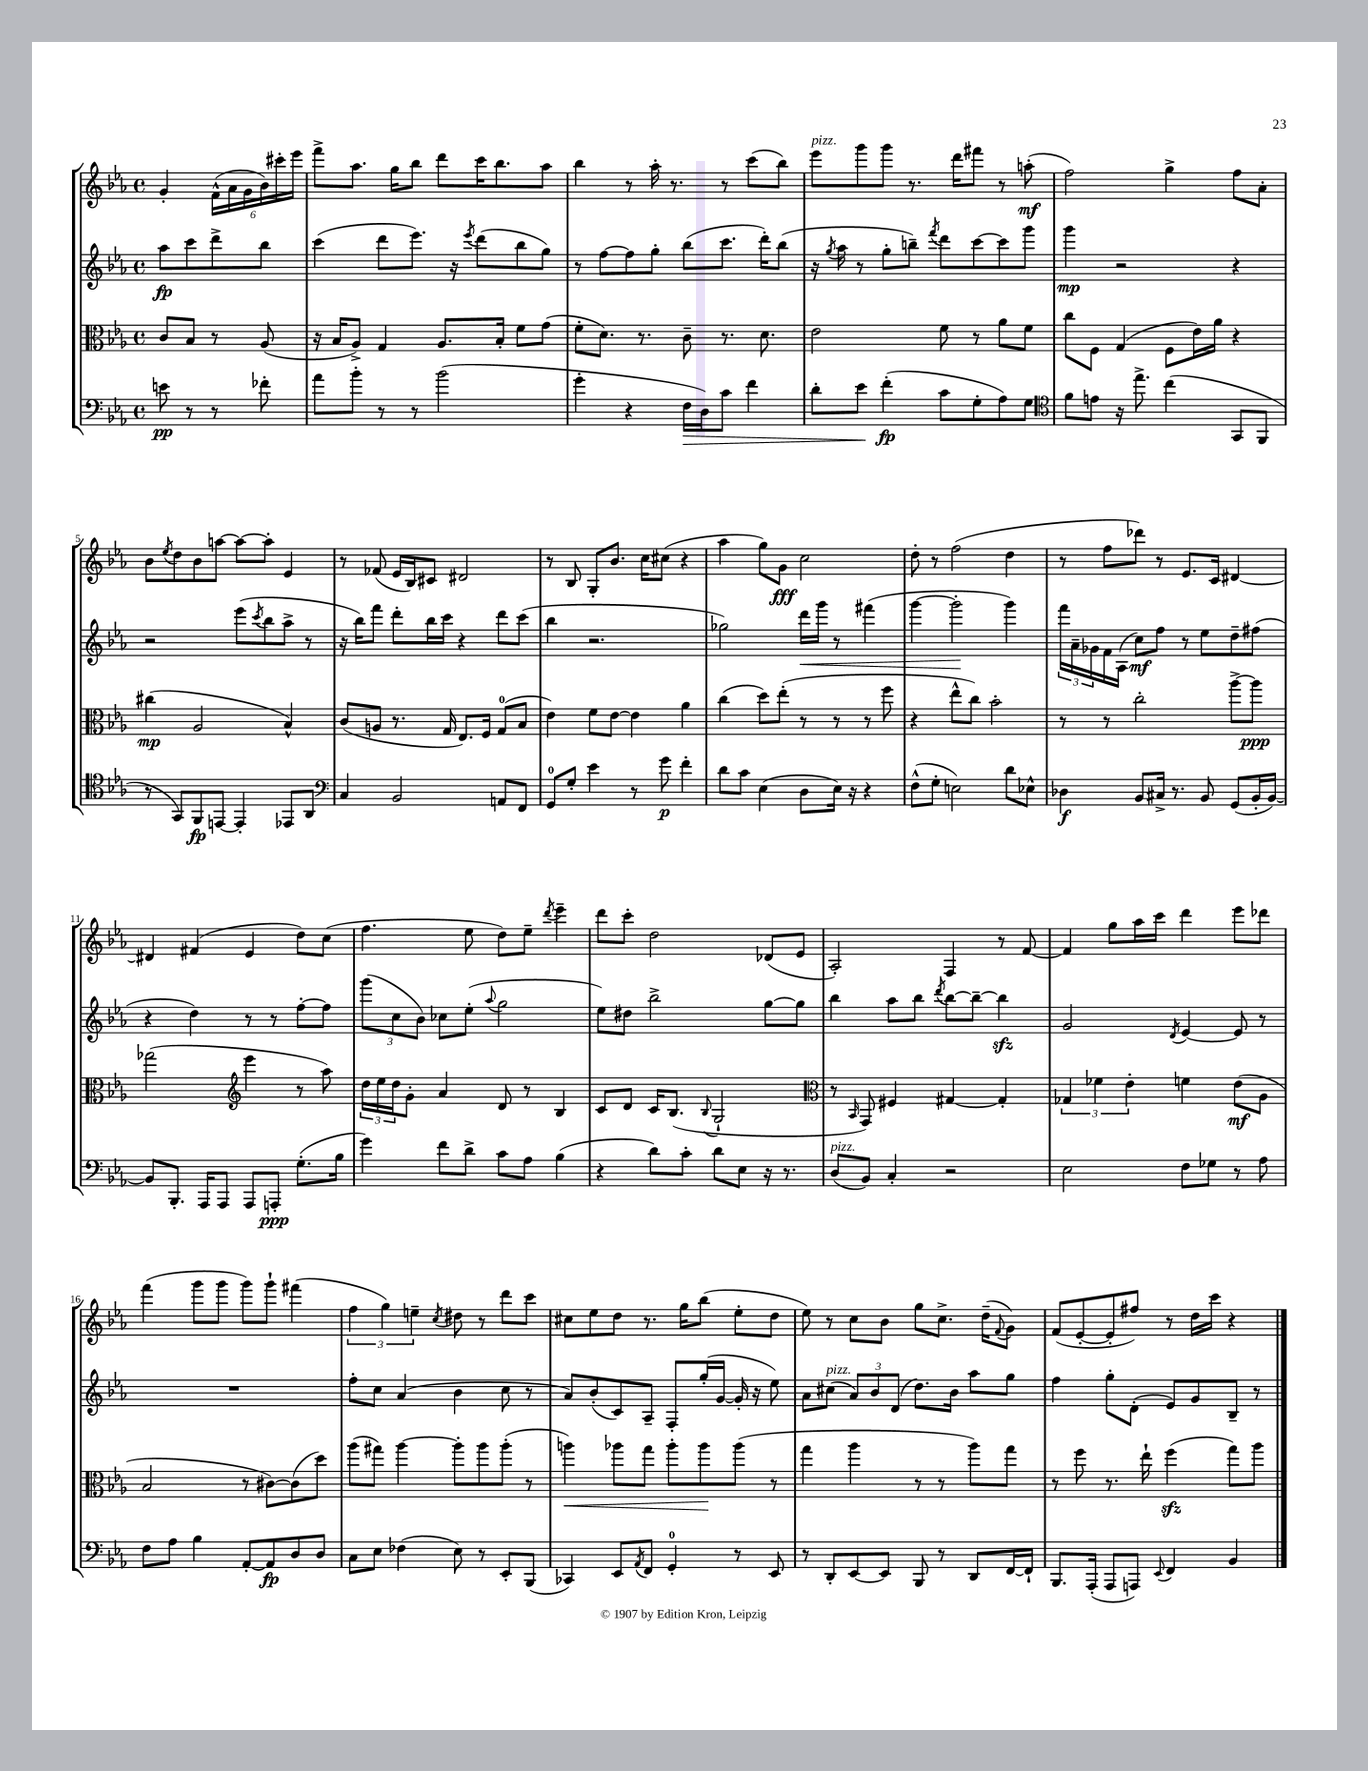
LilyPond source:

<<
\new StaffGroup <<
\new Staff = "s0" {
    \clef treble \key ees \major \defaultTimeSignature \time 4/4 \partial 2
    g'4-. \tuplet 6/4 { f'16-^( aes'16 g'16 bes'16) cis'''16-. ees'''16 } |
    f'''8-> aes''8. g''16 bes''8 d'''8 c'''16 bes''8. aes''8 |
    bes''4 r8 aes''16-. r8. r8 c'''8( bes''8) |
    ees'''8^\markup { \italic "pizz." } g'''8 g'''8 r8. d'''16 fis'''8 r8 a''8-.\mf( |
    f''2) g''4-> f''8 aes'8-. |
    bes'8 \acciaccatura { ees''8 } d''8 bes'8 a''8~ a''8~ a''8-. ees'4 |
    r8 fes'8( ees'16 bes16) cis'8 dis'2 |
    r8 bes8 g8-. bes'8. c''16 cis''8( r4 |
    aes''4 g''8) g'8\fff c''2 |
    d''8-. r8 f''2( d''4 |
    r8 f''8 des'''8) r8 ees'8. c'16 dis'4~ |
    dis'4 fis'4( ees'4 d''8) c''8( |
    f''4. ees''8 d''8) ees''8-- \acciaccatura { d'''8 } ees'''4-- |
    d'''8 c'''8-. d''2 des'8( ees'8 |
    aes2-.) f4 r8 f'8~ |
    f'4 g''8 aes''16 c'''16 d'''4 ees'''8 des'''8 |
    f'''4( g'''8 g'''8 g'''8) g'''8-! fis'''4( |
    \tuplet 3/2 { f''4 g''4) e''4-- } \acciaccatura { c''8 } dis''8 r8 d'''8 c'''8 |
    cis''8 ees''8 d''8 r8. g''16 bes''8( ees''8-. d''8 |
    ees''8) r8 c''8 bes'8 g''8 c''8.-> d''16--( \appoggiatura { f'8 } g'8) |
    f'8( ees'8~-. ees'8-. fis''8) r8 d''16 c'''16 r4 \bar "|." |
}
\new Staff = "s1" {
    \clef treble \key ees \major \defaultTimeSignature \time 4/4 \partial 2
    aes''8\fp c'''8 d'''8-> bes''8 |
    c'''4( d'''8 ees'''8.) r16 \acciaccatura { ees'''8 } d'''8( bes''8 g''8) |
    r8 f''8~ f''8 g''8-. bes''8( c'''8. d'''16-.) bes''8( |
    r16 \acciaccatura { g''8 } aes''16 r8 g''8-. b''8--) \acciaccatura { f'''8 } d'''8 c'''8~ c'''8 g'''8 |
    g'''4\mp r2 r4 |
    r2 ees'''8( \acciaccatura { c'''8 } bes''8 aes''8-> r8 |
    r16 bes''16) f'''8 d'''8-. bes''16 c'''16 r4 d'''8 c'''8( |
    bes''4 r2. |
    ges''2) d'''16\< g'''16 r8 fis'''4( |
    g'''4~ g'''2-.\! g'''4) |
    \tuplet 3/2 { f'''16 aes'16-- ges'16 } f'16 aes16( c''8\mf) f''8 r8 ees''8 d''8-- fis''8( |
    r4 d''4) r8 r8 f''8~-. f''8 |
    \tuplet 3/2 { g'''8( c''8 bes'8) } ces''8 ees''8-.( \appoggiatura { aes''8 } g''2 |
    ees''8) dis''8 bes''2-> g''8~ g''8 |
    bes''4 aes''8 bes''8 \acciaccatura { d'''8 } bes''8~ bes''8~-- bes''4\sfz |
    g'2 \acciaccatura { d'8 } ees'4~ ees'8 r8 |
    R1 |
    f''8-. c''8 aes'4( bes'4 c''8 r8 |
    aes'8) bes'8-.( c'8) aes8-- f8-. g''16-.( g'16~ g'16-. r16 ees''8) |
    aes'8 cis''8^\markup { \italic "pizz." }( \tuplet 3/2 { aes'8) bes'8 d'8( } d''8.) bes'16 aes''8 g''8 |
    f''4 g''8-. d'8-.( ees'8) g'8 bes8-- r8 \bar "|." |
}
\new Staff = "s2" {
    \clef alto \key ees \major \defaultTimeSignature \time 4/4 \partial 2
    c'8 bes8 r8 aes8( |
    r16 bes16 aes8->) g4 aes8. bes16-. f'8 g'8( |
    f'8-. d'8.) r8. c'8-- r8. d'8. |
    ees'2 f'8 r8 aes'8 f'8 |
    c''8 f8 g4( f8 ees'16) aes'16 r4 |
    cis''4\mp( aes2 bes4-^) |
    c'8( a8 r8. g16 ees8.) f16 g8-0( bes8 |
    ees'4) f'8 ees'8~ ees'4 aes'4 |
    c''4( d''8) ees''8-.( r8 r8 r8 f''8 |
    r4 ees''8-^ c''8) bes'2-. |
    r8 r8 c''2-. aes''8~-> aes''8\ppp |
    ges''2( \clef treble ees'''4 r8 aes''8) |
    \tuplet 3/2 { d''16 ees''16 d''16 } g'8-. aes'4 d'8 r8 bes4 |
    c'8 d'8 c'16 bes8.( \appoggiatura { bes8 } g2-! |
    \clef alto r8 \grace { bes,16 } g,8) fis4 gis4~ gis4-. |
    \tuplet 3/2 { ges4 fes'4 ees'4-. } f'4 ees'8\mf( aes8 |
    bes2 r8 cis'8~) cis'8( d''8) |
    aes''8( gis''8) aes''4~ aes''8-. aes''8 aes''8-.( r8 |
    a''4\<) aes''8 g''8 aes''8-. aes''8\! aes''8( r8 |
    g''4 aes''4 r8 r8 aes''8) g''8 |
    r8 f''8 r8. ees''16-! f''4\sfz( g''8) aes''8 \bar "|." |
}
\new Staff = "s3" {
    \clef bass \key ees \major \defaultTimeSignature \time 4/4 \partial 2
    e'8\pp r8 r8 fes'8-. |
    aes'8 bes'8-. r8 r8 bes'2( |
    g'4-. r4 f16\> d16) c'8 f'4 |
    d'8-. ees'8\! f'4-.\fp( c'8 g8-. aes8) g8 |
    \clef tenor f'8 e'8 r16 ees''8.-> c''4( g,8 f,8 |
    r8 g,8) f,8\fp e,8~ e,4-. ees,8 aes,8 |
    \clef bass c4 bes,2 a,8 f,8 |
    g,8-0 g8-. ees'4 r8 g'8\p f'4-. |
    d'8 c'8 ees4( d8 ees16) r16 r4 |
    f8-^( g8-. e2) d'8 ees8-^ |
    des4\f bes,8 cis16-> r8. bes,8 g,8( bes,16-. bes,16~) |
    bes,8 bes,,8.-. aes,,16 aes,,8 aes,,8 a,,8-.\ppp g8.-.( bes16 |
    g'4) f'8 d'8-> c'8 aes8 bes4( |
    r4 d'8) c'8-. d'8 ees8 r16 r8. |
    d8^\markup { \italic "pizz." }( bes,8) c4-. r2 |
    ees2 f8 ges8 r8 aes8 |
    f8 aes8 bes4 aes,8~-. aes,8\fp d8 d8 |
    c8 ees8 fes4( ees8) r8 ees,8-. bes,,8( |
    ces,4) ees,8 \acciaccatura { aes,8 } f,8 g,4-0-. r8 ees,8 |
    r8 d,8-. ees,8~ ees,8 bes,,8 r8 d,8 f,16~ f,16-! |
    bes,,8. aes,,16-.( aes,,8 a,,8) \appoggiatura { ees,8 } f,4 bes,4 \bar "|." |
}
>>
>>
